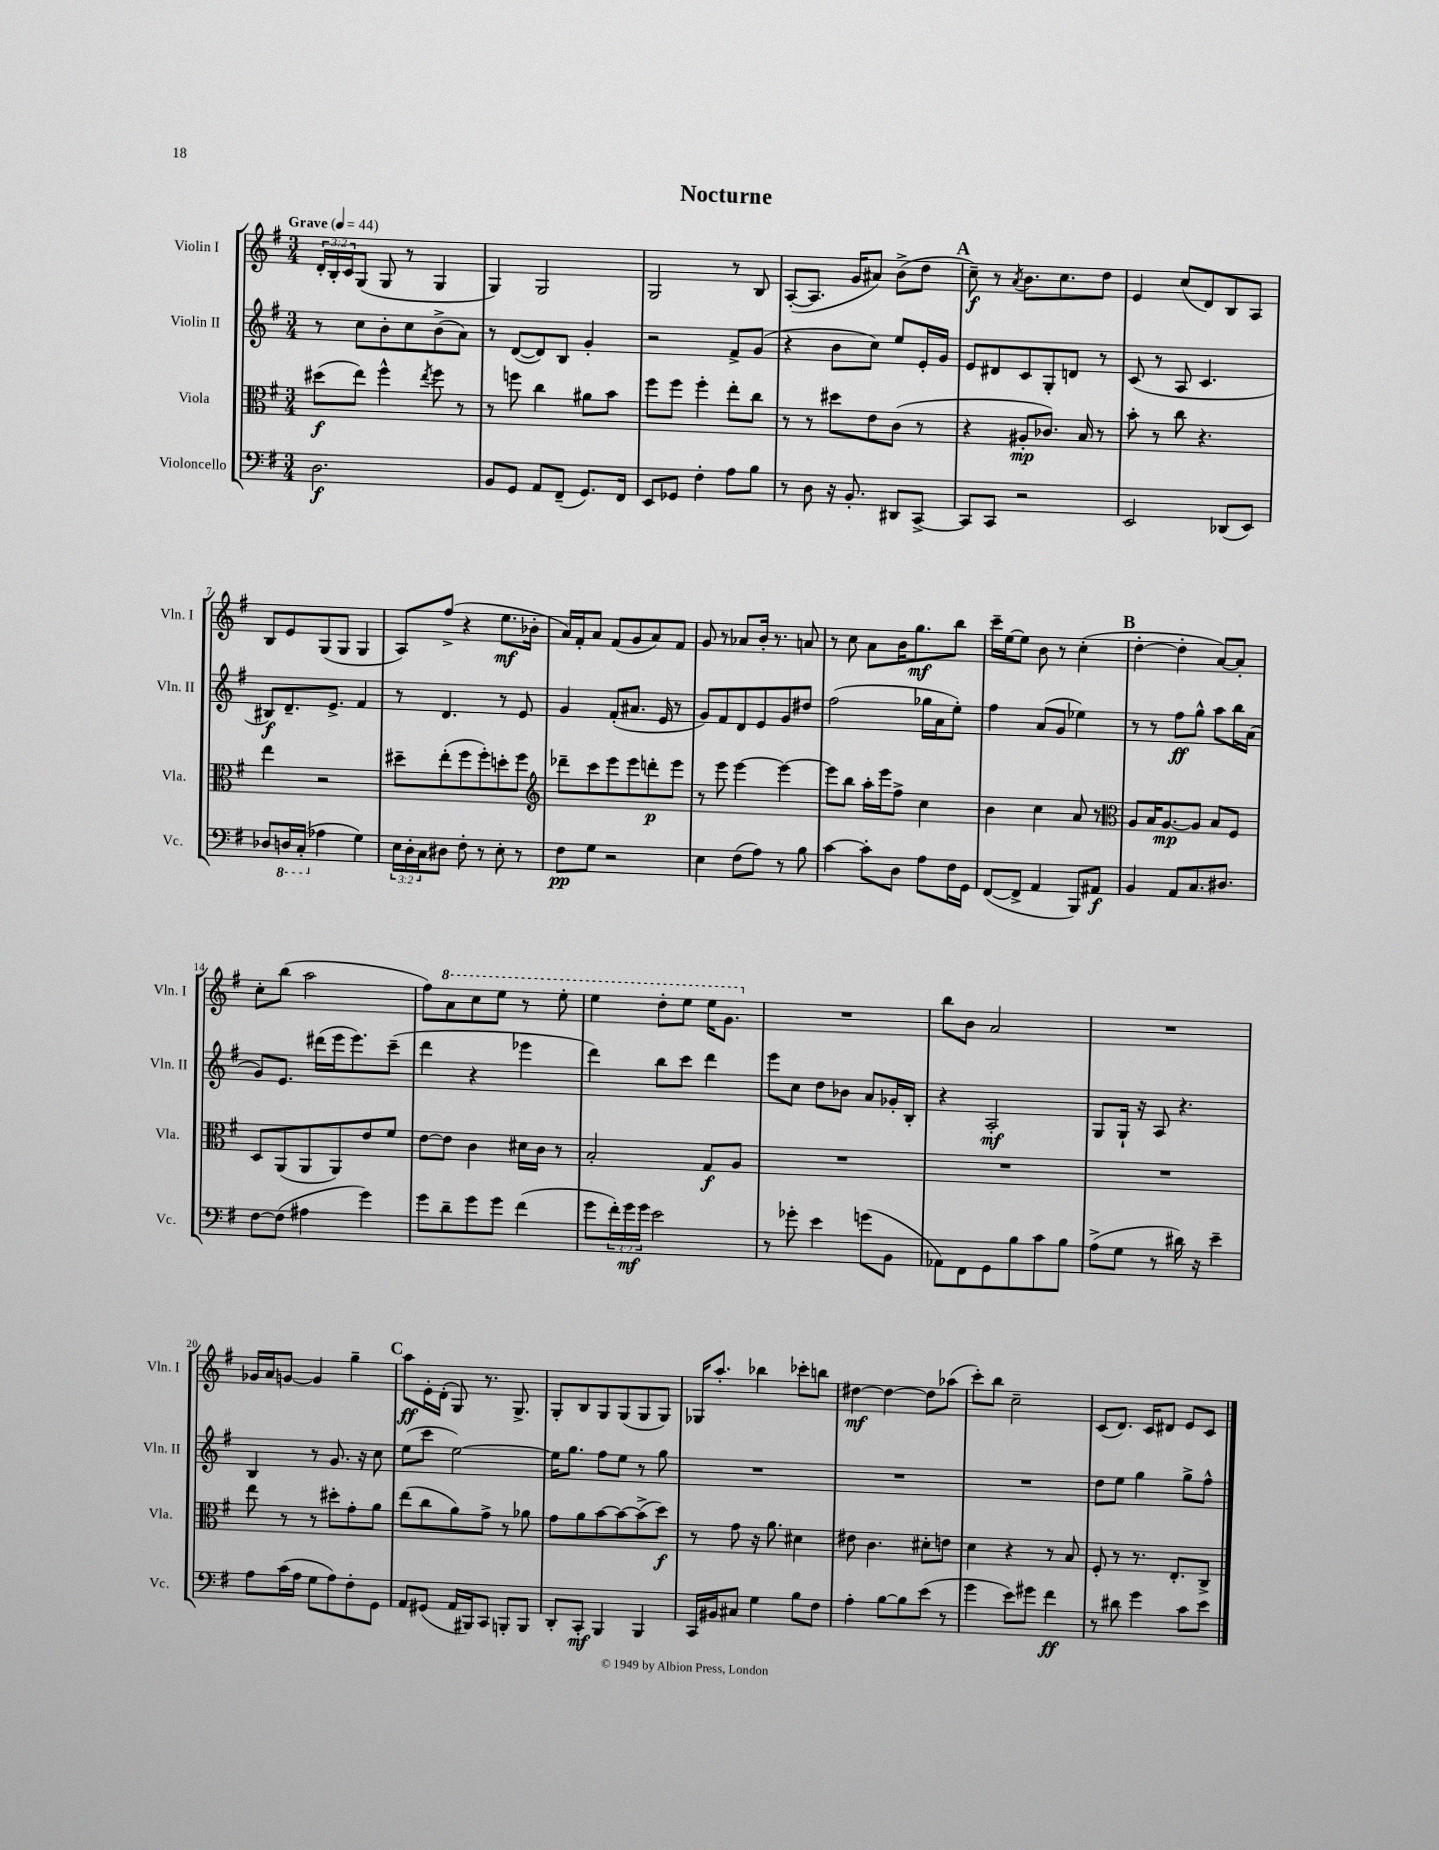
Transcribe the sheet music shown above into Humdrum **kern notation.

**kern	**kern	**kern	**kern
*staff4	*staff3	*staff2	*staff1
*clefF4	*clefC3	*clefG2	*clefG2
*k[f#]	*k[f#]	*k[f#]	*k[f#]
*M3/4	*M3/4	*M3/4	*M3/4
*MM44	*MM44	*MM44	*MM44
2.D	(8dd#	8r	24d'
.	.	.	24B'
.	.	.	24c
.	8ee)	8cc	(8G
.	4ff#^^	8b'	8G
.	.	8cc	8r
.	8qee	.	.
.	8ff#	(8b^	4G
.	8r	8a)	.
=	=	=	=
8BB	8r	8r	4G)
8GG	8ff	([8d	.
8AA	4cc	8d])	2G
(8FF#~	.	8B	.
8.GG)	8a#	4g'	.
.	8b	.	.
16FF#	.	.	.
=	=	=	=
8EE	8ff#	2r	2G
8GG-	8ff#	.	.
4F#'	4ff#'	.	.
8A	8ee'	8f#^	8r
8B	8cc	(8g	8B
=	=	=	=
8r	8r	4r	([8A'
8D	8r	.	8.A]
16r	8dd#	8b	.
8.BB'	.	.	16g
.	8e	8cc)	8a#)
8DD#	(8c	8ee	(8b^
[8CC^	8r	16e'	8dd
.	.	16g	.
=	=	=	=
8CC]	4r	8e	8cc~)
8CC	.	8d#	8r
.	.	.	8qa
2r	8A#'	8c	8.b
.	8.c-)	8G'	.
.	.	.	8.cc
.	.	8d	.
.	16B	.	.
.	8r	8r	8dd
=	=	=	=
2EE	8b'	(8c	4e
.	8r	8r	.
.	8cc	8A	(8cc
.	4.r	4.c	8d)
(8DD-	.	.	8B
8EE)	.	.	8A
=	=	=	=
8D-	4ee	8B#)	8B
16DD	.	8.d~	8e
(16CC'	.	.	.
4A-	2r	.	(8G
.	.	8.e^	.
.	.	.	8G
4G)	.	4f#	4G
=	=	=	=
24E	8dd#~	8r	8A)
24D'	.	.	.
24C	.	.	.
8D#	(8ee'	4.d	(8ff#^
8F#'	8ff#	.	4r
8r	8ff#')	.	.
8E'	8dd'	8r	8.ee
8r	8ff#	8e	.
.	.	.	16b-'
=	=	=	=
*	*clefG2	*	*
8F#	8ddd-~	4g	16a)
.	.	.	16f#'
8G	8ccc	.	8a
2r	8eee	(8f#'	(8f#
.	8eee	8.a#	8g
.	8ddd'	.	8a)
.	.	16e	.
.	8eee	8r	8f#
=	=	=	=
4E	8r	8g)	8g
.	8eee	8f#	8r
(8F#	[4eee	8d	8a-
8A)	.	8e	16b'
.	.	.	8.r
8r	4eee_	8g	.
8B	.	8dd#	8a
=	=	=	=
[4c	8eee]	(2ff#	8r
.	8bb	.	8cc
8c']	16aa'	.	8a
.	16eee	.	.
8D	8ff#^	.	16b
.	.	.	8.gg
8A	4cc	16gg-	.
.	.	16a	.
16F#	.	8ee')	8bb
16GG	.	.	.
=	=	=	=
([8FF#	4b	4ff#	16ccc~
.	.	.	[16ee
8FF#^]	.	.	8ee]
4AA	4cc	(8a	8b
.	.	8g	8r
8BBB)	8a	4ee-)	(4cc'
8AA#	8r	.	.
=	=	=	=
*	*clefC3	*	*
4BB	8A	8r	[4dd'
.	16B	8r	.
.	[8.A	.	.
8AA	.	8ff#	4dd']
8.C	8A]	8gg^^	.
.	8B	8aa	[8a)
8.D#	.	.	.
.	8F#	16bb	8a']
.	.	(16a	.
=	=	=	=
[8F#	8D	8g)	8cc'
(8F#]	(8AA	8.e	(8bb
4A#	8AA	.	2aa
.	.	(16ddd#	.
.	8AA)	16eee	.
.	.	8.eee)	.
4g)	8e	.	.
.	8f#	(8ccc~	.
=	=	=	=
8g	[8e	4ddd	8ff#)
8d~	8e]	.	8aa
8g	4c	4r	8ccc
8g	.	.	8eee
(4f#	16d#	4eee-	8r
.	16c	.	.
.	8r	.	8eee'
=	=	=	=
8g	2B'	4ddd)	4eee
24f#')	.	.	.
24g	.	.	.
24g	.	.	.
2e	.	8bb	8ddd'
.	.	8ccc	8eee
.	8G	4ddd	16eee
.	.	.	8.gg
.	8A	.	.
=	=	=	=
8r	2.r	8eee	2.r
8g-'	.	8cc	.
4e	.	8dd	.
.	.	8b-	.
(8g	.	8a	.
8BB	.	16g-'	.
.	.	16B'	.
=	=	=	=
8AA-)	2.r	4r	8bb
8FF#	.	.	8b
8GG	.	2A'	2a
8B	.	.	.
8c	.	.	.
8B	.	.	.
=	=	=	=
(8A^	2.r	8G	2.r
8G	.	16G`	.
.	.	16r	.
8r	.	8A	.
16d#)	.	4.r	.
16r	.	.	.
4e~	.	.	.
=	=	=	=
8A	8ee	4B	16g-
.	.	.	16a
(16c	8r	.	[8g
16A	.	.	.
8G	8r	8r	4g]
8A)	8dd#'	8.g	.
8F#'	8g'	.	4gg~
.	.	16r	.
8GG	8a	8cc	.
=	=	=	=
8AA	(8ee	(8ee	8aa
(8GG#	8cc	8ccc	16e'
.	.	.	(16d'
16AA	8a)	[2ee)	8G)
16BBB#)	.	.	.
8CC	8g^	.	8.r
8BBB'	8r	.	.
.	.	.	8.G^
8BBB	8a-	.	.
=	=	=	=
8DD'	8g	16ee]	8G'
.	.	8.gg	.
8CC'	8a	.	8B
4BBB	[8b	8ff#	8G
.	8b_	8ee	(8G
4BBB	(8b^]	8r	8G
.	8dd)	8gg	8G)
=	=	=	=
16CC	8r	2.r	16G-
16BB#	.	.	8.aa'
8C#	8g	.	.
4G	16r	.	4bb-
.	8.a	.	.
8B	4d#	.	8ccc-'
8F#	.	.	8bb
=	=	=	=
4A'	8e#	2.r	[4dd#
.	4.c	.	.
[8B	.	.	4dd#_
8B]	.	.	.
(8e	8d#'	.	8dd#]
8r	8e	.	(8aa-
=	=	=	=
4g	4d	2.r	8ccc')
.	.	.	8bb
8e)	4r	.	2cc~
8g#	.	.	.
4f#	8r	.	.
.	8B	.	.
=	=	=	=
8r	8F#'	8dd	(8c
8d#	8r	8ee	8.d)
4g	8.r	4gg	.
.	.	.	16c
.	.	.	8d#
.	8.E'	.	.
8c	.	8gg^	8e
8e	8C^	8ff#^^	8c
==	==	==	==
*-	*-	*-	*-
